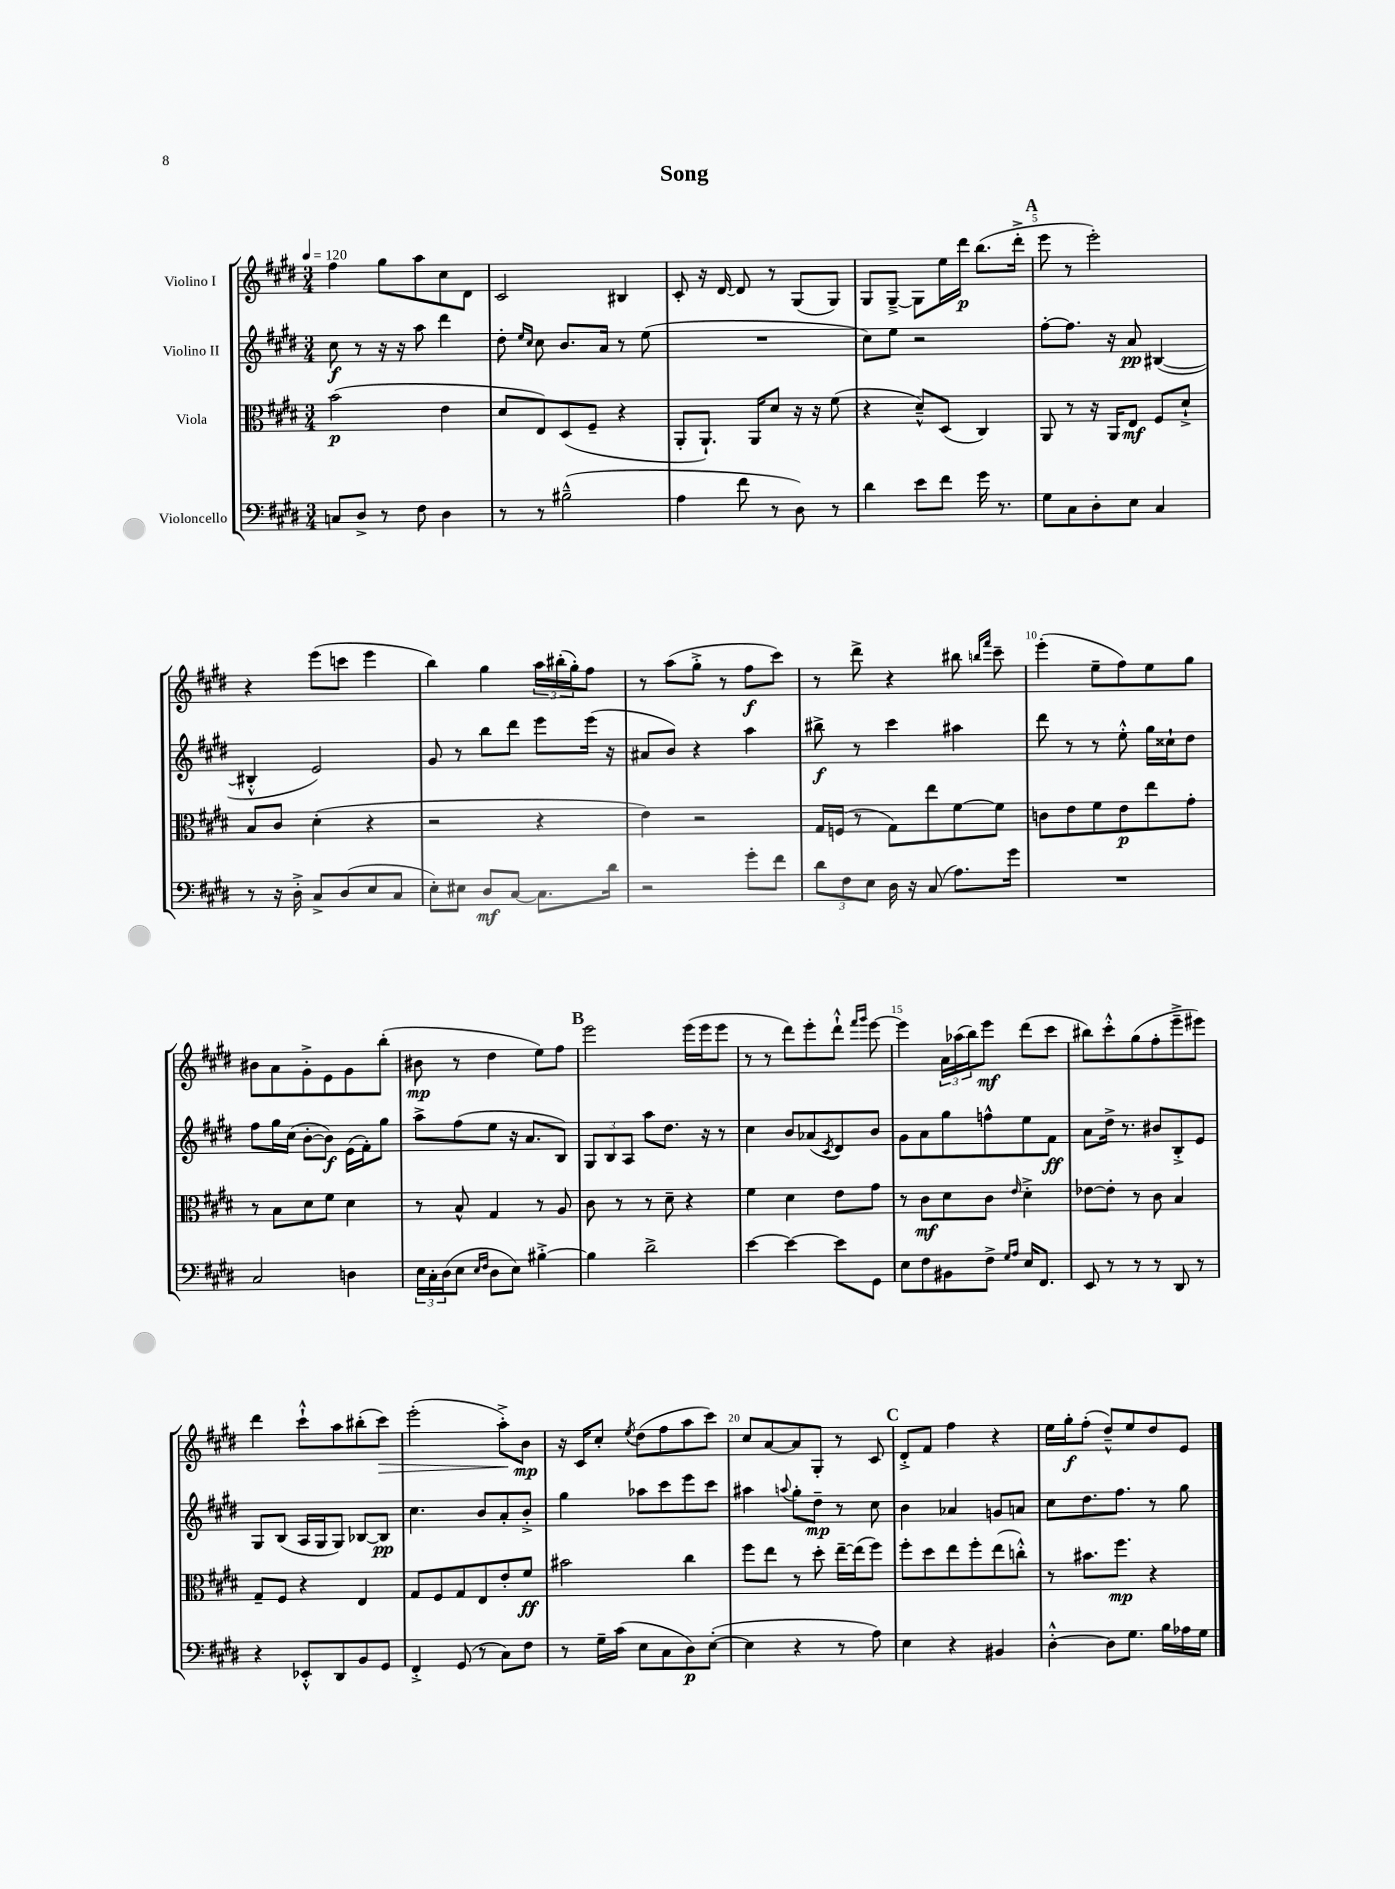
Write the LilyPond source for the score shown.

\header { title = "Song" }
<<
\new StaffGroup <<
\new Staff = "s0" \with { instrumentName = "Violino I" } {
    \clef treble \key e \major \numericTimeSignature \time 3/4 \tempo 4 = 120
    fis''4 gis''8 a''8 cis''8 dis'8 |
    cis'2 bis4 |
    cis'8-. r16 dis'16~ dis'8 r8 gis8( gis8) |
    gis8 gis8~---> gis8 e''16 dis'''16\p b''8.( dis'''16-.-> |
    \mark \markup { \bold "A" } e'''8 r8 e'''2-.) |
    r4 e'''8( c'''8 e'''4 |
    b''4) gis''4 \tuplet 3/2 { a''16 bis''16-.( gis''16-.) } fis''8 |
    r8 a''8( gis''8-.-> r8 fis''8\f cis'''8) |
    r8 dis'''8-> r4 bis''8 \grace { b''16 fis'''16 } cis'''8-- |
    e'''4-.( e''8-- fis''8) e''8 gis''8 |
    bis'8 a'8 gis'8-.-> e'8 gis'8 b''8-.( |
    bis'8\mp r8 dis''4 e''8) fis''8 |
    \mark \markup { \bold "B" } e'''2 e'''16( e'''16 e'''8 |
    r8 r8 dis'''8) e'''8-. dis'''8-!-^ \grace { fis'''16 gis'''16 } e'''8~ |
    e'''4 \tuplet 3/2 { a'16 aes''16( b''16) } e'''8\mf dis'''8( cis'''8 |
    bis''8) cis'''8-.-^ gis''8( fis''8-. e'''8---> eis'''8) |
    dis'''4 cis'''8-!-^ a''8 bis''8-.( cis'''8\>) |
    e'''2-.( a''8-.->\!) b'8\mp |
    r16 cis'16 cis''8-. \acciaccatura { e''8 } dis''8( fis''8 a''8 cis'''8) |
    cis''8 a'8~ a'8 gis8-. r8 cis'8 |
    \mark \markup { \bold "C" } dis'8-.-> fis'8 fis''4 r4 |
    e''16 gis''16-.\f fis''8-.( dis''8---^) e''8 dis''8 e'8 \bar "|." |
}
\new Staff = "s1" \with { instrumentName = "Violino II" } {
    \clef treble \key e \major \numericTimeSignature \time 3/4
    cis''8\f r8 r16 r16 a''8 dis'''4 |
    dis''8-. \grace { e''16 cis''16 } cis''8 b'8. a'16 r8 e''8( |
    R2. |
    cis''8) e''8 r2 |
    \mark \markup { \bold "A" } fis''8~-. fis''8. r16 a'8\pp bis4~( |
    bis4-.-^ e'2) |
    gis'8 r8 b''8 dis'''8 e'''8 e'''16( r16 |
    ais'8 b'8) r4 a''4 |
    bis''8->\f r8 cis'''4 ais''4 |
    dis'''8 r8 r8 e''8-.-^ gis''16 cisis''16-! dis''8 |
    fis''8 gis''16 cis''16( b'8~-. b'8\f) e'16( fis'16-.) gis''8 |
    a''8-> fis''8( e''8 r16 a'8. b8) |
    \mark \markup { \bold "B" } \tuplet 3/2 { gis8 b8 a8 } a''8 dis''8. r16 r8 |
    cis''4 b'8 aes'8( \acciaccatura { cis'8 } dis'8) b'8 |
    gis'8 a'8 gis''8 f''8-^ e''8 fis'8\ff |
    a'8 dis''16-> r8. bis'8 b8-.-> e'8 |
    gis8 b8( a16 gis16 gis8) bes8~ bes8\pp |
    cis''4. b'8 a'8-. b'8-.-> |
    gis''4 aes''8 cis'''8 e'''8 cis'''8 |
    ais''4 \appoggiatura { a''8 } gis''8-. dis''8--\mp r8 cis''8 |
    \mark \markup { \bold "C" } b'4 aes'4 g'8 a'8 |
    cis''8 dis''8. fis''8. r8 gis''8 \bar "|." |
}
\new Staff = "s2" \with { instrumentName = "Viola" } {
    \clef alto \key e \major \numericTimeSignature \time 3/4
    b'2\p( e'4 |
    dis'8 e8) dis8( fis8-- r4 |
    a,8-. a,8.-!) a,16 dis'8 r16 r16 fis'8( |
    r4 dis'8---^) dis8( cis4) |
    \mark \markup { \bold "A" } a,8 r8 r16 a,16 e8\mf fis8 dis'8-!-> |
    b8 cis'8 dis'4-.( r4 |
    r2 r4 |
    e'4) r2 |
    gis16 f16( r8 gis8) e''8 fis'8~ fis'8 |
    c'8 e'8 fis'8 e'8\p e''8 gis'8-. |
    r8 b8 dis'8 fis'8 dis'4 |
    r8 b8-^ gis4 r8 a8 |
    \mark \markup { \bold "B" } cis'8 r8 r8 dis'8-- r4 |
    fis'4 dis'4 e'8 gis'8 |
    r8 cis'8\mf dis'8 cis'8 \grace { e'16 } dis'4-.-> |
    ees'8~ ees'8-. r8 cis'8 b4 |
    gis8-- fis8 r4 e4 |
    gis8 fis8 gis8 e8 e'8-. fis'8\ff |
    bis'2 cis''4 |
    fis''8 e''8 r8 dis''8-. e''16~-- e''16( fis''8) |
    \mark \markup { \bold "C" } fis''8-. dis''8 e''8 fis''8-. e''8( c''8-.-^) |
    r8 bis'8. fis''8.\mp r4 \bar "|." |
}
\new Staff = "s3" \with { instrumentName = "Violoncello" } {
    \clef bass \key e \major \numericTimeSignature \time 3/4
    c8 dis8-> r8 fis8 dis4 |
    r8 r8 bis2---^( |
    a4 fis'8 r8 dis8) r8 |
    dis'4 e'8 fis'8 gis'16 r8. |
    \mark \markup { \bold "A" } gis8 cis8 dis8-. e8 cis4 |
    r8 r16 dis16-.-> cis8-> dis8( e8 cis8 |
    e8-.) eis8 dis8\mf cis8~ cis8. dis'16 |
    r2 gis'8-. fis'8 |
    \tuplet 3/2 { dis'8 fis8 e8 } dis16 r16 cis8( a8.) gis'16 |
    R2. |
    cis2 d4 |
    \tuplet 3/2 { e16 cis16-. dis16( } e8 \grace { e16 fis16 } dis8 e8) bis4~-.-> |
    \mark \markup { \bold "B" } bis4 dis'2-> |
    e'4~ e'4~ e'8 gis,8 |
    e8 fis8 bis,8 fis8-> \grace { gis16 a16 } e16 fis,8. |
    e,8 r8 r8 r8 dis,8 r8 |
    r4 ees,8-.-^ dis,8 b,8 gis,8 |
    fis,4-.-> gis,8( r8 cis8) fis8 |
    r8 gis16-- cis'16( e8 cis8 dis8\p) e8~-.( |
    e4 r4 r8 a8) |
    \mark \markup { \bold "C" } e4 r4 bis,4 |
    dis4~-.-^ dis8 gis8. b16 aes16 gis16 \bar "|." |
}
>>
>>
\layout { \context { \Score \override BarNumber.break-visibility = ##(#f #t #t) barNumberVisibility = #(every-nth-bar-number-visible 5) } }
